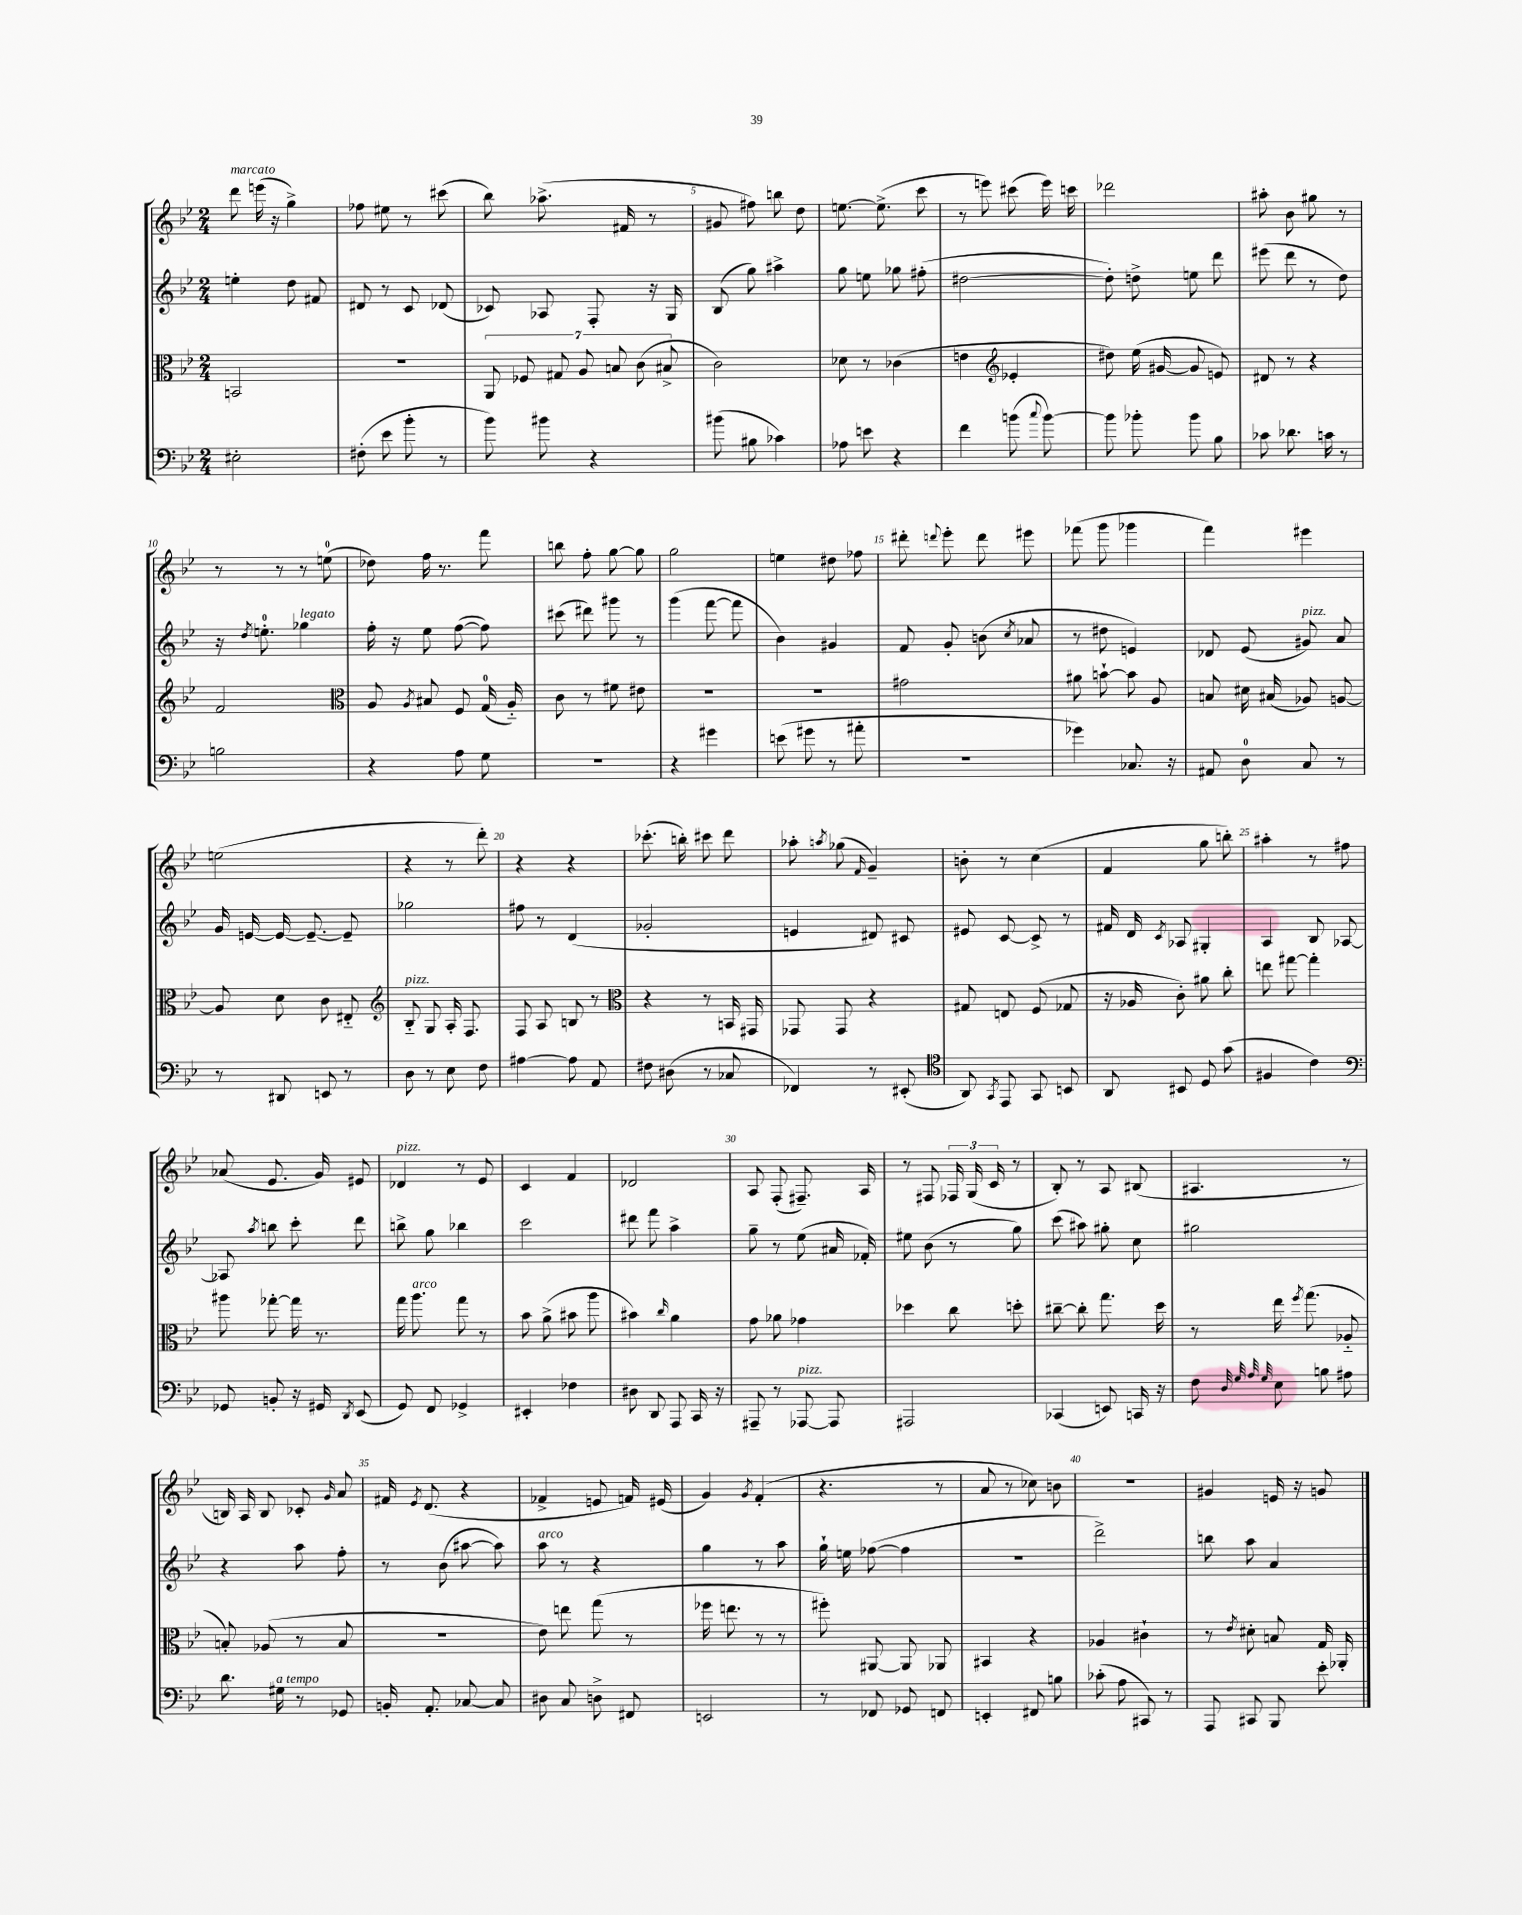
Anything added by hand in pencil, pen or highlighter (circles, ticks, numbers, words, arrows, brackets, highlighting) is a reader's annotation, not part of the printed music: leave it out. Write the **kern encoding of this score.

**kern	**kern	**kern	**kern
*staff4	*staff3	*staff2	*staff1
*clefF4	*clefC3	*clefG2	*clefG2
*k[b-e-]	*k[b-e-]	*k[b-e-]	*k[b-e-]
*M2/4	*M2/4	*M2/4	*M2/4
2E#'	2BB	4ee'	8ddd
.	.	.	(16eee
.	.	.	16r
.	.	8dd	4gg^)
.	.	8f#	.
=	=	=	=
(8F#'	2r	8d#	8ff-
8e-	.	8r	8ee#
8b-'	.	8c	8r
8r	.	(8d-	(8ccc#
=	=	=	=
8b-)	14AA	8c-)	8bb-)
.	14F-	.	.
8b#	.	8A-	(8.aa-^
.	14G#	.	.
.	14A	.	.
4r	.	8F'	.
.	14B	.	.
.	.	.	16f#
.	(14c	.	.
.	.	16r	8r
.	14B#^	.	.
.	.	16G	.
=	=	=	=
(8b#	2c)	(8B-	8g#
8B#	.	8gg)	8ff#)
4c-)	.	4aa#^	8bb
.	.	.	8dd
=	=	=	=
8A-	8d-	8gg	[8.ee
8e	8r	8ee	.
.	.	.	(8.ee^]
4r	(4c-	8gg-	.
.	.	(8ff#'	8ccc
=	=	=	=
4f	4e	[2dd#	8r
.	.	.	8eee)
*	*clefG2	*	*
(8b	4e-'	.	(8ccc#
8qqcc	.	.	.
[8b)	.	.	16eee)
.	.	.	16ccc
=	=	=	=
8b]	8dd#)	8dd#'])	2ddd-
8b-'	(16ee-	8dd^	.
.	[16g#	.	.
8b-	8g#]	8ee	.
8B-	8e)	8ddd	.
=	=	=	=
8c-	8d#	(8eee#	8aa#'
8.d-	8r	8ddd	8b-
.	4r	8r	8gg#
16c	.	.	.
8r	.	8dd)	8r
=	=	=	=
2B	2f	16r	8r
.	.	8qdd	.
.	.	8.ee'	.
.	.	.	8r
.	.	4gg-	8r
.	.	.	(8ee
=	=	=	=
*	*clefC3	*	*
4r	8A	16ff'	8dd-)
.	.	16r	.
.	8qA	.	.
.	8B#	8ee-	16ff
.	.	.	8.r
8A	8F	([8ff	.
8G	(16G	8ff])	8fff
.	16A'~)	.	.
=	=	=	=
2r	8c	(8ccc#	8bb
.	8r	8ddd#)	8ff'
.	8f#	8ggg#	[8gg
.	8e#	8r	8gg]
=	=	=	=
4r	2r	(4ggg	2gg
4g#	.	[8fff	.
.	.	8fff]	.
=	=	=	=
(8e	2r	4b-)	4ee
8g#	.	.	.
8r	.	4g#	8dd#
8a#'	.	.	8ff-
=	=	=	=
2r	2g#	8f	8ddd#'
.	.	.	8qqddd
.	.	8g'	8eee-'
.	.	(8b	8ddd
.	.	8qcc	.
.	.	8a-	8eee#
=	=	=	=
4g-)	8a#	8r	(8fff-
.	[8b`	8dd#	8ggg
8.C-	8b]	4e)	4ggg-
.	8A	.	.
16r	.	.	.
=	=	=	=
8AA#	8B	8d-	4fff)
8D	16d#	(8e-	.
.	(16B#	.	.
8C	8A-)	8g#)	4eee#
8r	[8A	8a	.
=	=	=	=
8r	8A]	16g	(2ee
.	.	[16e	.
8DD#	8d	16e_	.
.	.	8.e~_	.
8EE	8c	.	.
8r	8E#'~	8e~]	.
=	=	=	=
*	*clefG2	*	*
8D	8B-'~	2gg-	4r
8r	8G	.	.
8E-	16A'	.	8r
.	8.F	.	.
8F	.	.	8ddd')
=	=	=	=
[4A#	8F	8ff#	4r
.	8A	8r	.
8A#]	8B	(4d	4r
8AA	8r	.	.
=	=	=	=
*	*clefC3	*	*
8F#	4r	2g-'	(8.ccc-'
(8D#	.	.	.
.	.	.	16bb')
8r	8r	.	8ccc#
8C-	16BB	.	8ddd
.	16GG#	.	.
=	=	=	=
4FF-)	8GG-	4e	8aa-'
.	.	.	8qaa
.	8GG-	.	(8gg-
.	.	.	16qqf
8r	4r	8d#)	4g~)
(8EE#'	.	8c#	.
=	=	=	=
*clefC4	*	*	*
8AA)	8G#	8e#	8b'
8qGG	.	.	.
8EE-	8E	[8c	8r
8GG	(8F	8c^]	(4cc
8BB	8G-	8r	.
=	=	=	=
8AA	16r	16f#	4f
.	16A-	16d	.
.	.	8qc	.
8BB#	8c')	8A-	.
8D	8a#	4G#'	8gg
(8g	8cc'	.	8bb')
=	=	=	=
4F#	8ee	4A	4aa#'
.	[8gg#	.	.
4c)	4gg#']	8B-	8r
.	.	[8A-	8ff#
=	=	=	=
*clefF4	*	*	*
8GG-	8aa#	8A-]	(8a-
.	.	8qaa	.
8BB'	[8gg-'	8bb	8.e-
16r	16gg-]	8ccc'	.
16GG#	8.r	.	16g)
8qDD	.	.	.
(8EE-	.	8ddd	8e#
=	=	=	=
8GG)	16gg	8bb^	4d-
.	8.aa	.	.
8FF	.	8gg	.
4GG-^	8gg	4bb-	8r
.	8r	.	8e-
=	=	=	=
4EE#'	8b-	2ccc	4c
.	(8a^	.	.
4F-	8b#	.	4f
.	8aa	.	.
=	=	=	=
8D#	4b#)	8ddd#	2d-
8DD	.	8fff	.
.	16qqcc	.	.
8AAA	4a	4aa^	.
16CC	.	.	.
16r	.	.	.
=	=	=	=
8AAA#~	8g	8gg~	8A
8r	8a-	8r	(8F'
[8AAA-	4g-	(8ee-	8.F#~)
8AAA-]	.	16a#	.
.	.	16f-')	16A
=	=	=	=
2AAA#	4dd-	8ee#	8r
.	.	(8b-	8F#
.	8cc	8r	24F-
.	.	.	(24G
.	.	.	24c
.	8dd'	8gg)	8r
=	=	=	=
(4CC-	[8cc#~	(8ccc	8B-')
.	8cc#']	8aa#)	8r
8EE)	8.gg	8gg#'	8A
16CC	.	8cc	(8B#
16r	16dd	.	.
=	=	=	=
8F	8r	2gg#	4.A#
32qqD	.	.	.
32qqG	.	.	.
32qqA	.	.	.
32qqG	.	.	.
8E-	16ee-	.	.
.	8qff	.	.
.	(8.gg	.	.
8B	.	.	.
8A#	8A-'~	.	8r
=	=	=	=
8.d	8B')	4r	16B)
.	.	.	16A
.	(8A-	.	8B
16G#	.	.	.
8r	8r	8aa	8c-'
.	.	.	16qqg
8GG-	8B	8ff'	8a
=	=	=	=
16BB'	2r	8r	16f#
.	.	.	8qe-
8.AA'	.	.	(8.d
.	.	(8b-	.
[8C-	.	[8aa#	4r
8C-]	.	8aa#])	.
=	=	=	=
8D#	8e-)	8aa	4f-^
8C	8ee	8r	.
8D^	(8gg	4r	8e
8FF#	8r	.	16f)
.	.	.	(16e#
=	=	=	=
2EE	16ff-	4gg	4g)
.	8.ee	.	.
.	.	.	8qg
.	8r	8r	(4f'
.	8r	8aa	.
=	=	=	=
8r	8ff#')	16gg`	4.r
.	.	16ee	.
8FF-	[8AA#	([8ff-	.
8GG-	8AA#]	4ff-]	.
8FF	8AA-	.	8r
=	=	=	=
4EE'	4BB#	2r	8a
.	.	.	8r
8FF#	4r	.	8cc-)
8B	.	.	8b
=	=	=	=
(8c-'	4A-	2ddd^)	2r
8A	.	.	.
8CC#)	4c#`	.	.
8r	.	.	.
=	=	=	=
8AAA	8r	8bb	4g#
.	8qe-	.	.
8CC#	8d#'	8aa	.
8BBB-	8B	4a	16e
.	.	.	16r
8e-'	16G	.	8g
.	16AA-'	.	.
==	==	==	==
*-	*-	*-	*-
